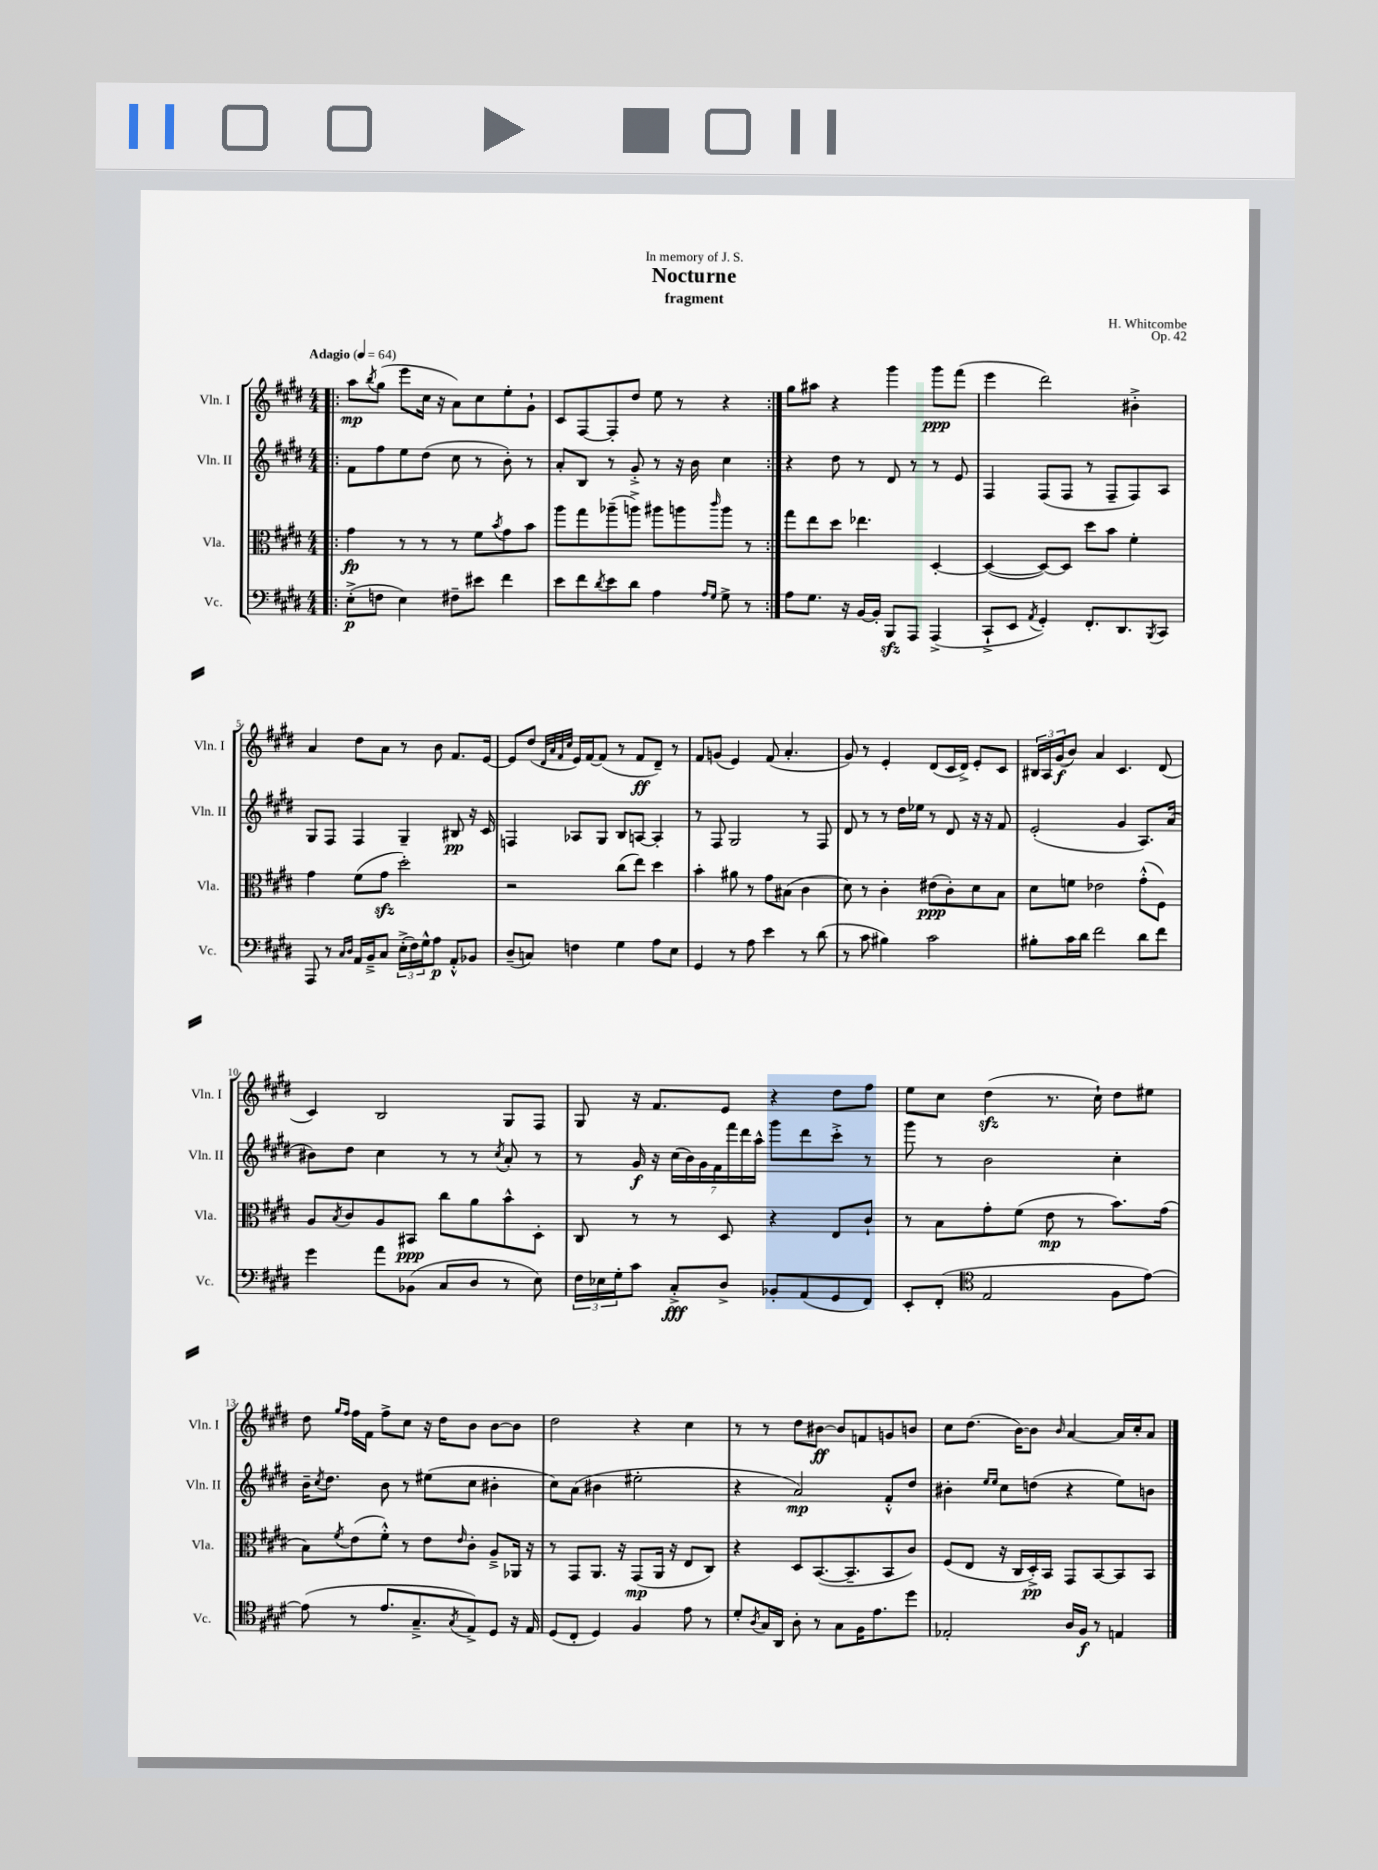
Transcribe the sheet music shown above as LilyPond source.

\header { title = "Nocturne" composer = "H. Whitcombe" subtitle = "fragment" dedication = "In memory of J. S." opus = "Op. 42" }
<<
\new StaffGroup <<
\new Staff = "s0" \with { instrumentName = "Vln. I" shortInstrumentName = "Vln. I" } {
    \clef treble \key e \major \numericTimeSignature \time 4/4 \tempo "Adagio" 4 = 64
    \repeat volta 2 { \bar ".|:" a''8\mp \acciaccatura { b''8 } gis''8( e'''8 cis''16 r16 a'8) cis''8 e''8-. gis'8-! |
    cis'8 fis8~ fis8-. dis''8 e''8 r8 r4 | }
    gis''8 ais''8 r4 gis'''4 gis'''8\ppp fis'''8( |
    e'''4 dis'''2) bis'4-.-> |
    a'4 dis''8 a'8 r8 b'8 fis'8. e'16~ |
    e'8 dis''8( \grace { dis'32 a'32 fis'32 cis''32 } e'16) fis'16~ fis'8( r8 fis'8\ff dis'8--) r8 |
    fis'8 g'8( e'4) fis'8( a'4.-. |
    gis'8) r8 e'4-. dis'8( cis'16 dis'16->) e'8-. cis'8 |
    \tuplet 3/2 { bis16 a16 gis'16\f( } b'8) a'4 cis'4. dis'8( |
    cis'4) b2 gis8 fis8 |
    gis8 r16 fis'8. e'8 r4 dis''8 fis''8 |
    e''8 cis''8 dis''4\sfz( r8. cis''16-!) dis''8 eis''8 |
    dis''8 \grace { gis''16 fis''16 } fis''16 fis'16 fis''8-> cis''8 r16 dis''16 b'8 b'8~ b'8 |
    dis''2 r4 cis''4 |
    r8 r8 dis''8 bis'8~\ff bis'8 f'8 g'8 b'8 |
    cis''8 dis''8.( b'16~) b'8 \grace { b'16 } a'4~ a'16 cis''16-. a'8 \bar "|." |
}
\new Staff = "s1" \with { instrumentName = "Vln. II" shortInstrumentName = "Vln. II" } {
    \clef treble \key e \major \numericTimeSignature \time 4/4
    \repeat volta 2 { \bar ".|:" fis'8 fis''8 e''8 dis''8( cis''8 r8 b'8-.) r8 |
    a'8-. b8 r8 gis'8-.-> r8 r16 b'16 cis''4 | }
    r4 dis''8 r8 dis'8 r8 r8 e'8 |
    fis4 fis8( fis8 r8 fis8-- fis8) a8 |
    gis8 fis8 fis4 gis4-- bis8\pp r16 cis'16 |
    f4 aes8 gis8 b8 a8~ a4-. |
    r8 fis8 gis2 r8 fis8 |
    dis'8 r8 r8 dis''16 ees''16 r8 dis'8 r16 r16 fis'8 |
    e'2-.( gis'4 a8.) a'16( |
    bis'8) dis''8 cis''4 r8 r8 \acciaccatura { cis''8 } a'8-. r8 |
    r8 gis'16\f r16 \tuplet 7/4 { cis''16( b'16) gis'16 fis'16 fis'''16 dis'''16 a''16-^ } gis'''8 dis'''8 cis'''8-.-> r8 |
    gis'''8 r8 b'2 cis''4-. |
    b'16-- \acciaccatura { cis''8 } dis''8. b'8 r8 eis''8( cis''8 bis'4-. |
    cis''8) a'8( bis'4 eis''2-. |
    r4 a'2\mp) fis'8-.-^ dis''8 |
    bis'4-. \grace { e''16 e''16 } cis''8 d''8( r4 e''8) b'8 \bar "|." |
}
\new Staff = "s2" \with { instrumentName = "Vla." shortInstrumentName = "Vla." } {
    \clef alto \key e \major \numericTimeSignature \time 4/4
    \repeat volta 2 { \bar ".|:" gis'4\fp r8 r8 r8 fis'8 \acciaccatura { b'8 } gis'8 b'8 |
    a''8 gis''8 aes''8--( a''8->) ais''8 a''8 \grace { cis'''16 } a''8 r8 | }
    gis''8 e''8 dis''8 ees''4. dis4~-. |
    dis4~( dis8~) dis8 dis''8 b'8 fis'4-. |
    gis'4 fis'8( gis'8\sfz dis''2-.) |
    r2 cis''8( e''8) dis''4 |
    b'4-. ais'8 r8 gis'8 bis8( cis'4 |
    dis'8) r8 cis'4-. eis'8\ppp( cis'8-.) dis'8 b8 |
    dis'8 f'8 ees'2 gis'8-.-^( fis8) |
    a8 \acciaccatura { b8 } cis'8 a8 bis,8\ppp cis''8 a'8 b'8-^ dis8-. |
    cis8 r8 r8 dis8 r4 e8 cis'8-! |
    r8 b8 gis'8-. fis'8( e'8\mp r8 b'8.) gis'16( |
    b8) \acciaccatura { fis'8 } e'8( fis'8-.-^) r8 e'8 \grace { e'16 } cis'8-. a8---> aes,16 r16 |
    r8 gis,8 a,8. r16 gis,8\mp( a,16 r16 e8 cis8) |
    r4 dis8 b,8.~( b,8.-- b,8 cis'8) |
    fis8( e8 r16 cis16 dis16-.->\pp) b,16 gis,8 b,8~ b,8 b,8 \bar "|." |
}
\new Staff = "s3" \with { instrumentName = "Vc." shortInstrumentName = "Vc." } {
    \clef bass \key e \major \numericTimeSignature \time 4/4
    \repeat volta 2 { \bar ".|:" e8-.->\p( f8 e4) fis8-- eis'8 fis'4 |
    e'8 fis'8 \acciaccatura { dis'8 } e'8 dis'8 a4 \grace { a16 gis16 } gis8-> r8 | }
    a8 gis8. r16 b,16~ b,16-. b,,8\sfz a,,8 a,,4->( |
    cis,8-!-> e,8 \acciaccatura { a,8 } gis,4-.) fis,8.-. dis,8. \acciaccatura { b,,8 } cis,8 |
    a,,8 r8 \grace { cis16 dis16 } a,16 b,16---> cis8 \tuplet 3/2 { e16-.->( fis16) gis16-^ } a8\p a,8-.-^ bes,8 |
    dis8--( c8) f4 gis4 a8 e8 |
    gis,4 r8 a8 e'4 r8 dis'8( |
    r8 cis'8 bis4) cis'2 |
    bis8-. cis'16 dis'16 fis'2 dis'8 fis'8 |
    gis'4 a'8 bes,8( cis8 dis8 r8 e8) |
    \tuplet 3/2 { fis16 ees16 gis16-. } cis'8 cis8-.->\fff dis8-> bes,8-. a,8( gis,8 fis,8) |
    e,8-. fis,8-.( \clef tenor e2 fis8 e'8~) |
    e'8( r8 e'8. gis8.---> \acciaccatura { gis8 } e8->) dis8 r16 e16 |
    dis8( cis8-. dis4) fis4 e'8 r8 |
    dis'8-. \acciaccatura { a8 } gis16 a,16 a8-. r8 gis8 fis16 e'8. dis''8 |
    ees2-. a16 fis16\f r8 e4 \bar "|." |
}
>>
>>
